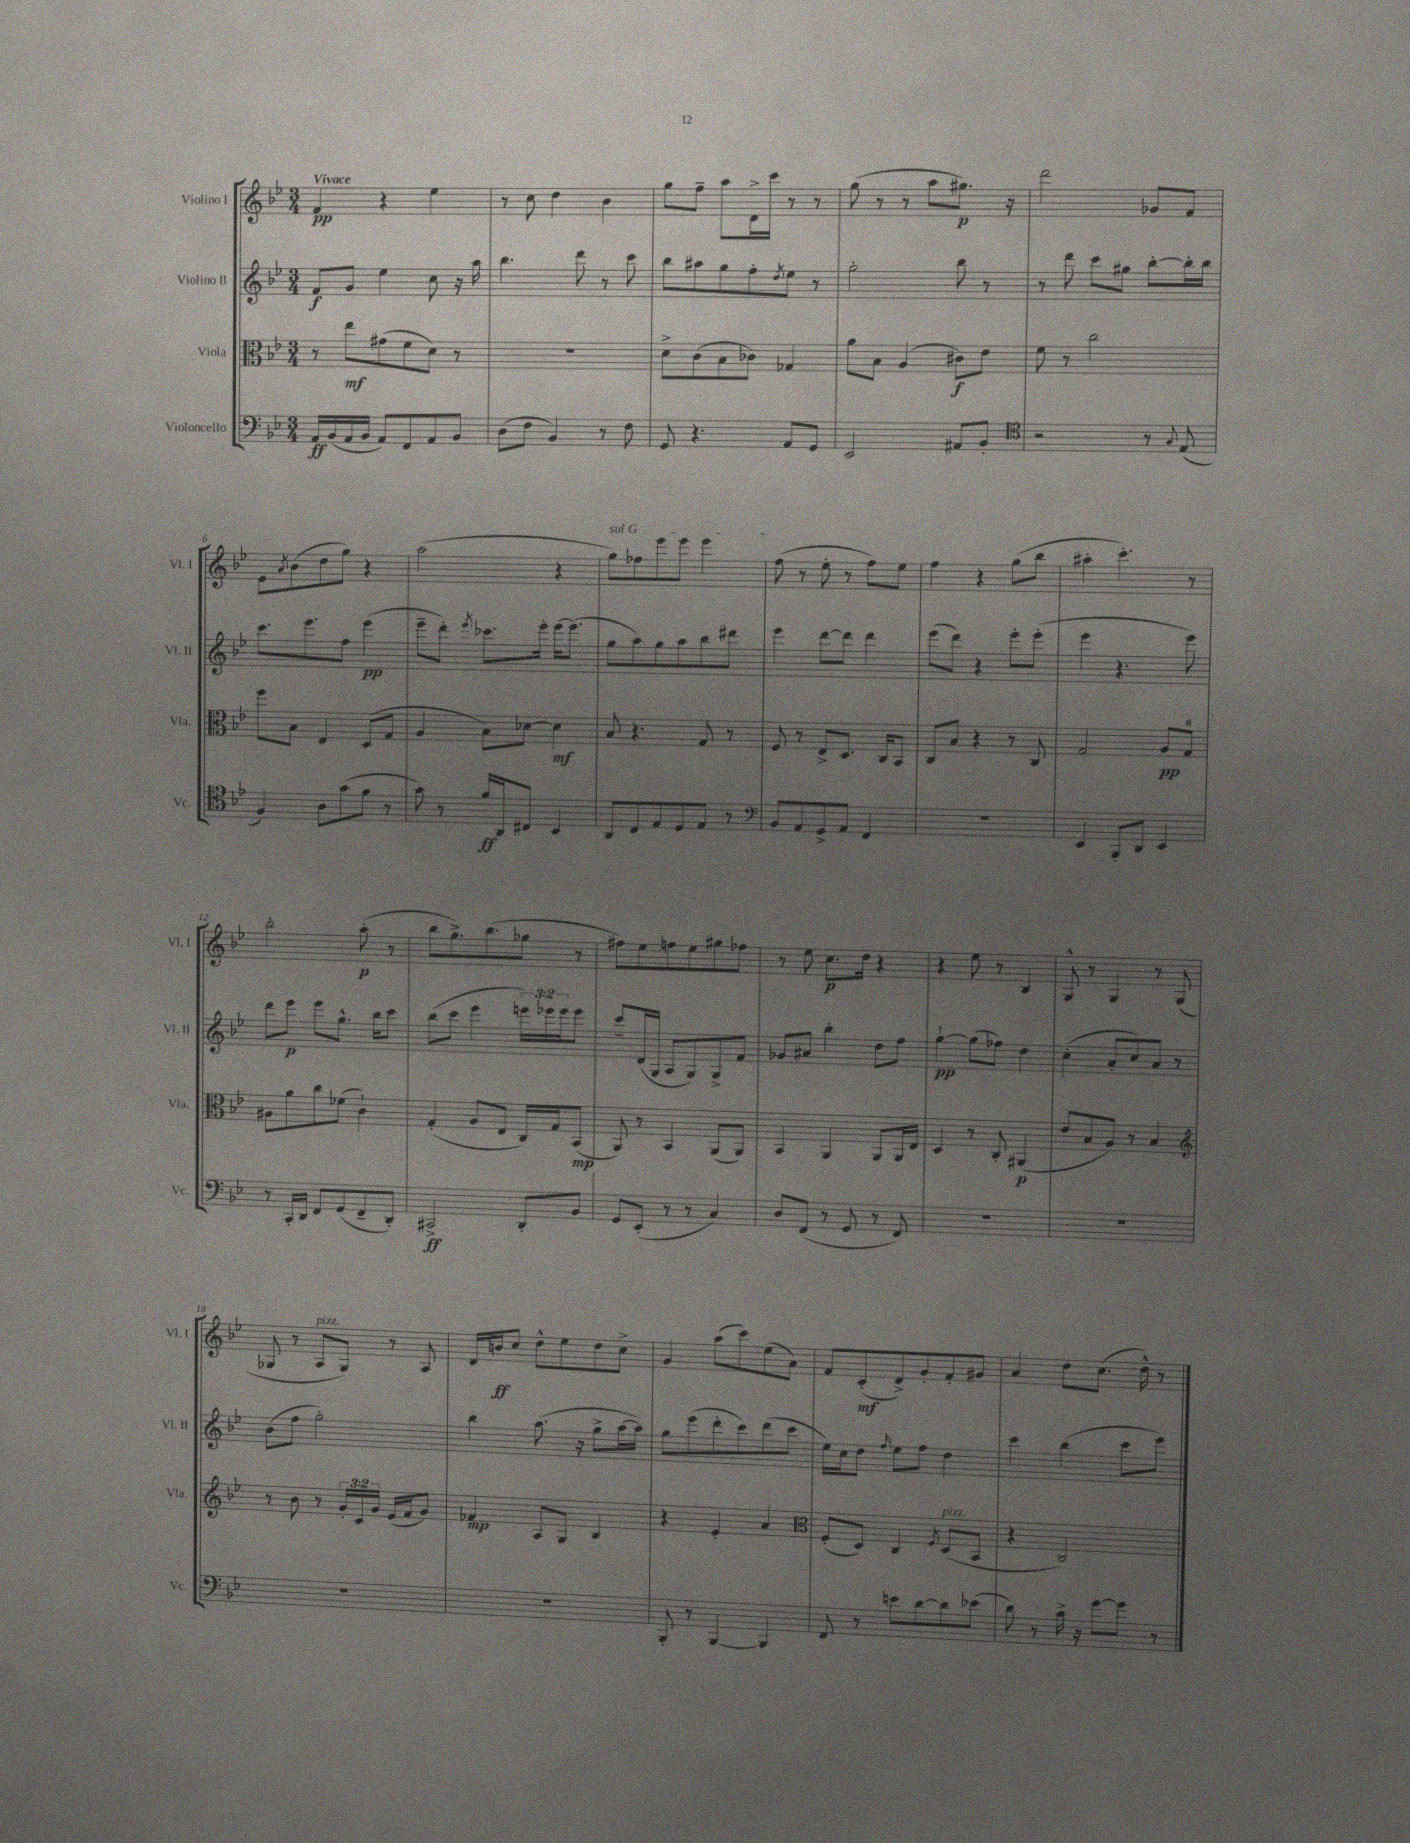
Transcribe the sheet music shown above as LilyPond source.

<<
\new StaffGroup <<
\new Staff = "s0" \with { instrumentName = "Violino I" shortInstrumentName = "Vl. I" } {
    \clef treble \key bes \major \numericTimeSignature \time 3/4 \tempo "Vivace"
    f'4\pp r4 ees''4 |
    r8 c''8 d''4 bes'4 |
    g''8 f''8-- a''8 d'16-> c'''16 r8 r8 |
    g''8( r8 r8 a''8 gis''8.\p) r16 |
    d'''2 ges'8 f'8 |
    ees'8 \acciaccatura { a'8 } bes'8( d''8 g''8) r4 |
    a''2( r4 |
    \once \override TextSpanner.bound-details.left.text = \markup { \italic "sul G" } g''8\startTextSpan) fes''8 ees'''8 ees'''8 ees'''4 |
    f''8\stopTextSpan( r8 ees''8-. r8 f''8) ees''8 |
    f''4 r4 g''8( bes''8 |
    ais''4-. c'''4.-.) r8 |
    bes''2-. a''8-.\p( r8 |
    bes''8 g''8.->) bes''8.( ges''8 r8 |
    fis''8) ees''8 f''8 ees''8 gis''8 fes''8 |
    r8 ees''8 c''8.\p d''16 r4 |
    r4 ees''8 r8 bes4 |
    g8-^ r8 g4 r8 g8( |
    ges8 r8 a8^\markup { \italic "pizz." } ges8) r8 a8 |
    d'16 b'16\ff c''8 d''8-^ ees''8 d''8 c''8-> |
    g'4 a''8( c'''8) ees''8( a'8) |
    f'8 c'8-.\mf( d'8->) g'8-. f'8-. gis'8 |
    a'4 d''8 c''8.( d''16-^) r8 \bar "|." |
}
\new Staff = "s1" \with { instrumentName = "Violino II" shortInstrumentName = "Vl. II" } {
    \clef treble \key bes \major \numericTimeSignature \time 3/4 \override Staff.TupletNumber.text = #tuplet-number::calc-fraction-text
    f'8\f g'8 ees''4 c''8 r16 a''16 |
    bes''4. d'''8 r8 c'''8 |
    bes''8 ais''8 g''8 f''8-. \acciaccatura { d''8 } ees''8 r8 |
    g''2-. bes''8 r8 |
    r8 d'''8 c'''8 gis''8 bes''8~-. bes''16-. bes''16 |
    c'''8. ees'''8. f''8 ees'''4\pp( |
    ees'''8-- d'''8-.) \acciaccatura { ees'''8 } ces'''8. ees'''16-. ees'''16~ ees'''8.( |
    g''8 a''8) g''8 a''8 bes''8 dis'''8 |
    ees'''4 d'''8~ d'''8 d'''4 |
    ees'''8( d'''8) r4 ees'''8-. ees'''8-.( |
    ees'''4 r4. ees'''8) |
    d'''8 ees'''8\p ees'''8 g''8.-^ bes''16 c'''8 |
    bes''8( c'''8 ees'''4 \tuplet 3/2 { e'''16) ees'''16 ees'''16 } ees'''8 |
    c'''8-- d'16( g16 a8 g8) g8-> f'8 |
    ges'8 ais'8 bes''4-. d''8 f''8 |
    g''4~-!\pp g''8( fes''8) d''4 |
    c''4-.( a'8-. c''8) a'8 r8 |
    bes'8( f''8 g''2-.) |
    bes''4 a''8.( r16 g''8-> a''16~ a''16) |
    g''8 ees'''8( d'''8-. c'''8) d'''8( c'''8 |
    ees''16) c''16 d''8 \grace { f''16 } ees''8 f''8 d''4 |
    c'''4 bes''4( c'''8 ees'''8) \bar "|." |
}
\new Staff = "s2" \with { instrumentName = "Viola" shortInstrumentName = "Vla." } {
    \clef alto \key bes \major \numericTimeSignature \time 3/4 \override Staff.TupletNumber.text = #tuplet-number::calc-fraction-text
    r8 ees''8\mf gis'8( f'8 d'8) r8 |
    R2. |
    d'8-> c'8( bes8 ces'8) ges4 |
    a'8 bes8 a4( cis'8\f) ees'8 |
    f'8 r8 c''2 |
    f''8 bes8 ees4 d8( g8 |
    a4 bes8) des'8~ des'4\mf |
    bes8 r4. g8 r8 |
    f8 r8 ees8-> d8. c16 bes,8 |
    c8 bes8 r4 r8 c8 |
    g2 a8\pp g8-0 |
    ais8 a'8 c''8 fes'8( c'4-!) |
    g4-.( a8 ees8 c16) g16 bes,8\mp( |
    a,8) r8 bes,4 a,8( a,8) |
    bes,4 a,4 a,8 a,16 ees16 |
    d4 r8 c8-. ais,4\p( |
    ees'8 bes8 a8) r8 bes4 |
    \clef treble r8 bes'8 r8 \tuplet 3/2 { g'16-. c'16 g'16 } ees'16( f'16 g'8) |
    fes'4\mp a8 g8 bes4 |
    r4 ees'4-. a'4 |
    \clef alto f8-.( d8) c4 \acciaccatura { f8 } d8^\markup { \italic "pizz." }( bes,8 |
    r4 c2) \bar "|." |
}
\new Staff = "s3" \with { instrumentName = "Violoncello" shortInstrumentName = "Vc." } {
    \clef bass \key bes \major \numericTimeSignature \time 3/4
    a,16\ff bes,16( a,16 bes,16 a,8) f,8 a,8 bes,8 |
    d8( f8 bes,4) r8 f8 |
    g,8 r4. a,8 g,8 |
    ees,2 ais,8 bes,8-. |
    \clef tenor r2 r8 \appoggiatura { g8 } ees8( |
    f4) a8 g'8( f'8 r8 |
    g'8) r8 f'16\ff a,16 cis8 bes,4 |
    a,8 c8 ees8 d8 ees8 r8 |
    \clef bass bes,8 a,8 g,8-> a,8 f,4 |
    R2. |
    ees,4 bes,,8-. d,8 ees,4 |
    r8 c,16-. d,16 f,8 g,8( f,8-- d,8-.) |
    cis,2->\ff d,8-. bes,8 |
    g,8 ees,8-.( r8 r8 c4) |
    d8 f,8( r8 g,8 r8 f,8) |
    R2. |
    R2. |
    R2. |
    R2. |
    bes,,8-. r8 bes,,4~ bes,,4 |
    f,8 r8 e'8 d'8~ d'8 ees'8( |
    d'8) r8 c'16-> r16 g'8~ g'8 r8 \bar "|." |
}
>>
>>
